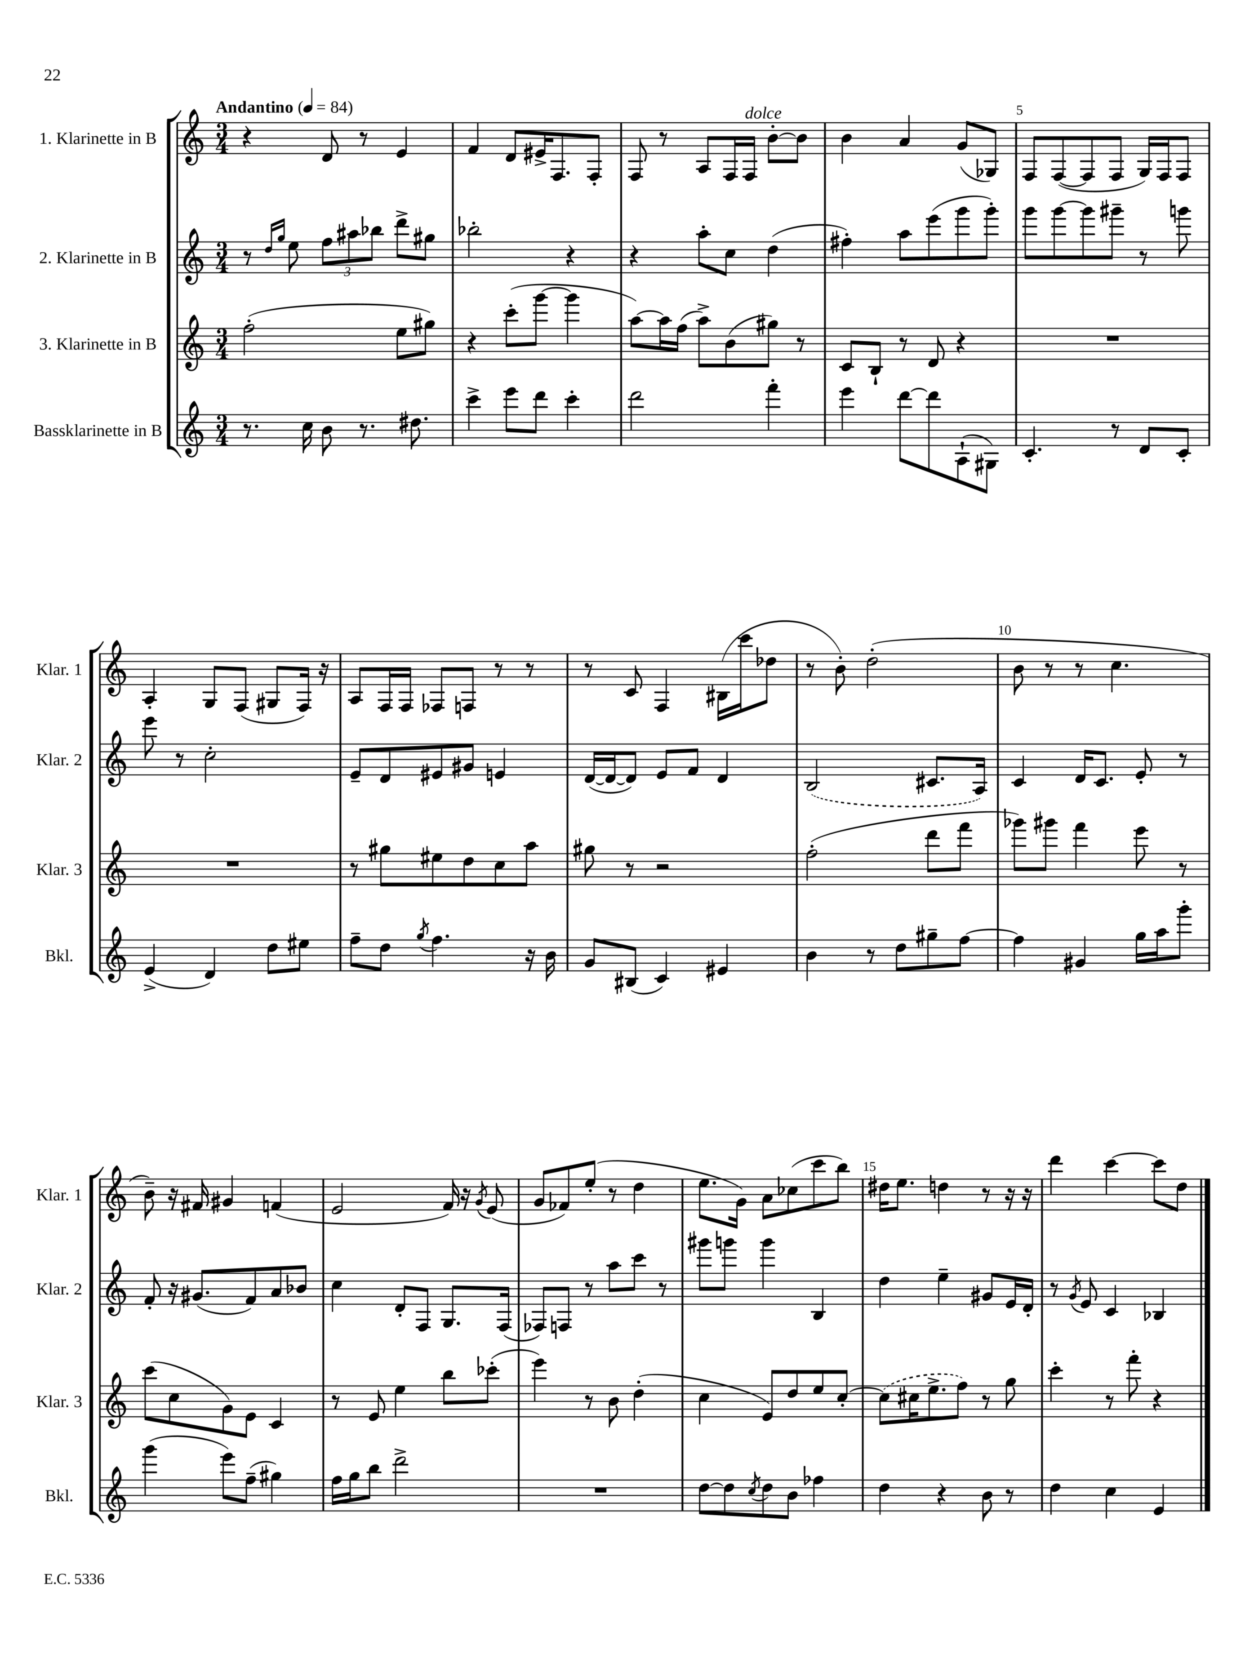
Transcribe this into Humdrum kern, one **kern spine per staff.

**kern	**kern	**kern	**kern
*part4	*part3	*part2	*part1
*staff4	*staff3	*staff2	*staff1
*I"Bassklarinette in B	*I"3. Klarinette in B	*I"2. Klarinette in B	*I"1. Klarinette in B
*I'Bkl.	*I'Klar. 3	*I'Klar. 2	*I'Klar. 1
*clefG2	*clefG2	*clefG2	*clefG2
*k[]	*k[]	*k[]	*k[]
*M3/4	*M3/4	*M3/4	*M3/4
*MM84	*MM84	*MM84	*MM84
=1	=1	=1	=1
!	!	!	!LO:TX:a:B:t=Andantino
8.r	(2ff'\	8r	4r
.	.	16qqdd/LL	.
.	.	16qqgg/JJ	.
.	.	8ee\	.
16cc\	.	.	.
8b\	.	12ff\L	8d/
.	.	12aa#X\	.
8.r	.	.	8r
.	.	12bb-X\J	.
.	8ee\L	8ddd^\L	4e/
8.dd#X\	.	.	.
.	8gg#X\J)	8gg#X\J	.
=2	=2	=2	=2
4ccc^\	4r	2bb-X'\	4f/
8eee\L	(8ccc'\L	.	8d/L
8ddd\J	[8ggg\J	.	16e#X^/K
.	.	.	8.F/
4ccc'\	4ggg\]	4r	.
.	.	.	8F'/J
=3	=3	=3	=3
2ddd\	[8aa\L)	4r	8F/
.	16aa\L]	.	8r
.	(16ff\JJ	.	.
.	8aa^\L)	8aa'\L	8A/L
.	(8b\	8cc\J	16F/L
!	!	!	!LO:TX:a:i:t=dolce
.	.	.	16F/JJ
4fff'\	8gg#X\J)	(4dd\	[8b'\L
.	8r	.	8b\J]
=4	=4	=4	=4
4eee\	8c/L	4ff#X'\)	4b\
.	8B`/J	.	.
[8ddd\L	8r	8aa\L	4a/
8ddd\]	8d/	(8eee\	.
(8A`\	4r	8ggg\	(8g/L
8G#X\J)	.	8ggg'\J)	8G-X/J)
=5	=5	=5	=5
4.c'/	2.r	8ggg\L	8F/L
.	.	[8ggg\	([8F/
.	.	8ggg\]	8F/]
8r	.	8ggg#X~\J	8F/J
8d/L	.	8r	16G/LL)
.	.	.	16F/J
8c'/J	.	8gggn\	8F/J
!!LO:LB:g=z
=6	=6	=6	=6
(4e^/	2.r	8eee\	4A'/
.	.	8r	.
4d/)	.	2cc'\	8G/L
.	.	.	(8F/J
8dd\L	.	.	8G#X/L
8ee#X\J	.	.	16F/Jk)
.	.	.	16r
=7	=7	=7	=7
8ff~\L	8r	8e~/L	8A/L
8dd\J	8gg#X\L	8d/	16F/L
.	.	.	16F/JJ
8qgg/	.	.	.
4.ff\	8ee#X\	8e#X/	8F-X/L
.	8dd\	8g#X/J	8Fn/J
.	8cc\	4en/	8r
16r	8aa\J	.	8r
16b\	.	.	.
=8	=8	=8	=8
8g/L	8gg#X\	([16d/LL	8r
.	.	16d/J_	.
(8B#X/J	8r	8d/J])	8c/
4c/)	2r	8e/L	4F/
.	.	8f/J	.
4e#X/	.	4d/	(16B#X\LL
.	.	.	16ccc\J
.	.	.	8dd-X\J
=9	=9	=9	=9
4b\	(2ff'\	(2B/	8r
.	.	.	8b'\)
8r	.	.	(2dd'\
8dd\L	.	.	.
8gg#X~\	8ddd\L	8.c#X/L	.
[8ff\J	8fff\J	.	.
.	.	16A/Jk)	.
=10	=10	=10	=10
4ff\]	8ggg-X\L)	4c/	8b\
.	8ggg#X\J	.	8r
4g#X/	4fff\	16d/KL	8r
.	.	8.c/J	.
.	.	.	4.cc\
16gg\LL	8eee\	8e'/	.
16aa\J	.	.	.
8ggg'\J	8r	8r	.
!!LO:LB:g=z
=11	=11	=11	=11
(4ggg\	(8ccc\L	8f'/	8b~\)
.	8cc\	16r	16r
.	.	(8.g#X/L	16f#X/
8eee\L)	8g\)	.	4g#X/
(8ff~\J	8e\J	8f/)	.
4gg#X\)	4c/	8a/	(4fn/
.	.	8b-X/J	.
=12	=12	=12	=12
16ff\LL	8r	4cc\	2e/
16gg\J	.	.	.
8bb\J	8e/	.	.
2ddd^\	4ee\	8d'/L	.
.	.	8F/J	.
.	8bb\L	8.G/L	16f/)
.	.	.	16r
.	.	.	8qg/
.	(8ccc-X'\J	.	(8e/
.	.	(16F/Jk	.
=13	=13	=13	=13
2.r	4eee\)	8F-X/L)	8g/L
.	.	8Fn/J	8f-X/)
.	8r	8r	(8ee'/J
.	8b\	8aa\L	8r
.	(4dd'\	8ccc\J	4dd\
.	.	8r	.
=14	=14	=14	=14
[8dd\L	4cc\	8ggg#X\L	8.ee\L
8dd\]	.	8gggn\J	.
.	.	.	16g\Jk)
8qcc/	.	.	.
8dd\	8e/L)	4ggg\	8a\L
8b\J	8dd/	.	(8cc-X\
4ff-X\	8ee/	4B/	8ccc\
.	[8cc'/J	.	8bb\J)
=15	=15	=15	=15
4dd\	(8cc\L]	4dd\	16dd#X\KL
.	.	.	8.ee\J
.	16cc#X\K	.	.
.	8.ee^\	.	.
4r	.	4ee~\	4ddn\
.	8ff\J)	.	.
8b\	8r	8g#X/L	8r
8r	8gg\	16e/L	16r
.	.	16d'/JJ	16r
=16	=16	=16	=16
4dd\	4ccc'\	8r	4ddd\
.	.	8qg/	.
.	.	8e/	.
4cc\	8r	4c/	[4ccc\
.	8fff'\	.	.
4e/	4r	4B-X/	8ccc\L]
.	.	.	8dd\J
==	==	==	==
*-	*-	*-	*-
